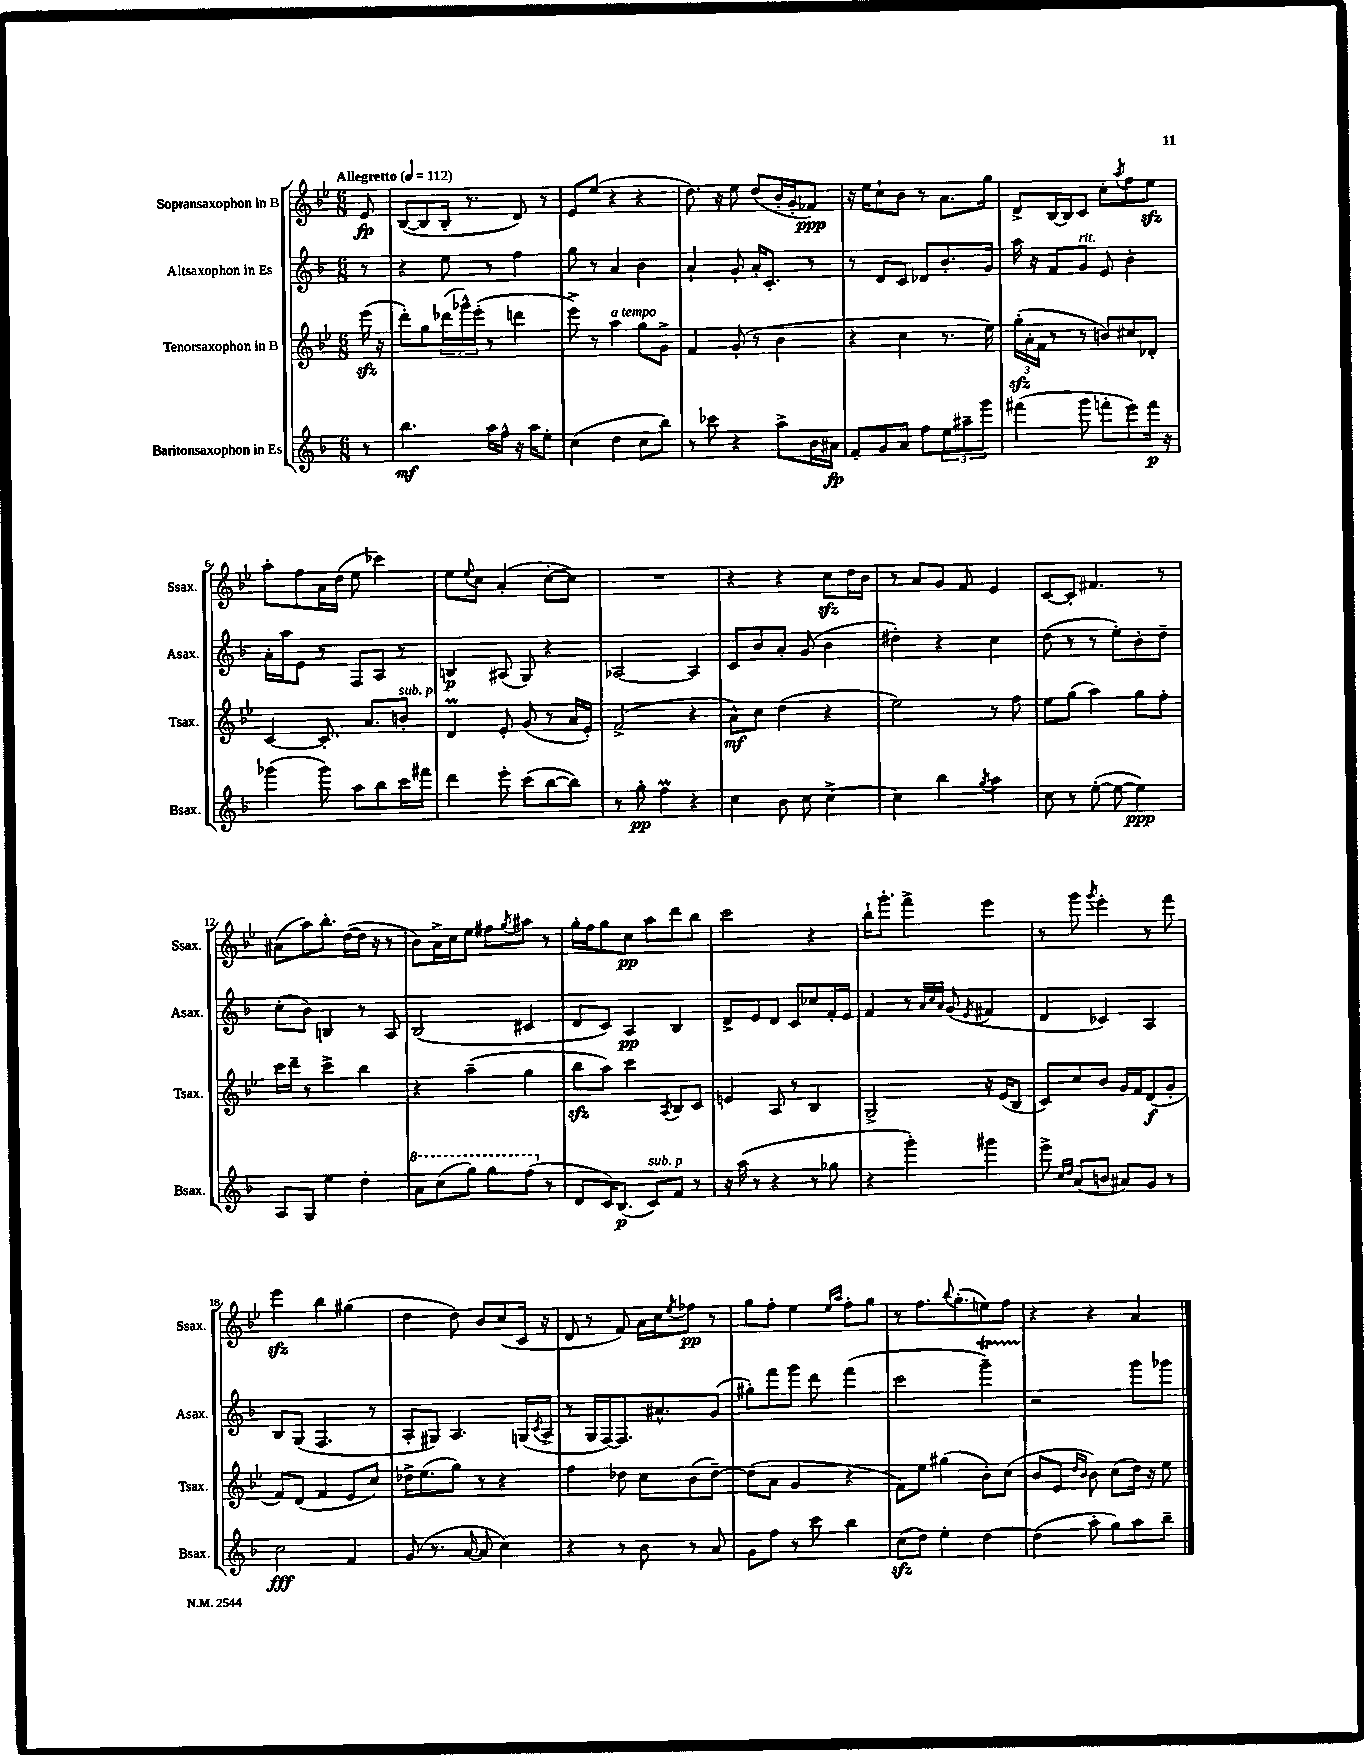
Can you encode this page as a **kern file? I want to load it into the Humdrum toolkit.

**kern	**kern	**kern	**kern
*staff4	*staff3	*staff2	*staff1
*clefG2	*clefG2	*clefG2	*clefG2
*k[b-]	*k[b-e-]	*k[b-]	*k[b-e-]
*M6/8	*M6/8	*M6/8	*M6/8
*MM112	*MM112	*MM112	*MM112
8r	(16eee-\	8r	8e-/
.	16r	.	.
=	=	=	=
4.bb-\	8ddd'\L)	4r	([8B-/L
.	8gg\	.	8B-/]
.	(24ddd-\L	8ee\	16B-'/Jk
.	24ggg-^^\)	.	.
.	.	.	8.r
.	(24eee-'\JJ	.	.
16aa\LL	8r	8r	.
16ff^^\JJ	.	.	.
16r	4ddd\	4ff\	8d/)
16aa\LK	.	.	.
8ee'\J	.	.	8r
=	=	=	=
(4cc\	8eee-^\)	8gg\	8e-/L
.	8r	8r	(8ee-/J
4dd\	4aa\	4a/	4r
8cc\L	8gg\L	4b-\	4r
8bb-\J)	8g^\J	.	.
=	=	=	=
8r	4f/	4a`/	8.dd\)
8ccc-\	.	.	.
.	.	.	16r
4r	(8g'/	8g'/	8ee-\
.	8r	16a'/LK	(8dd/L
.	.	8.c'/J	.
8aa^\L	4b-\	.	16b-'/L
.	.	.	16g'/J
16b-\L	.	8r	8f-/J)
16a#\JJ	.	.	.
=	=	=	=
8f'/L	4r	8r	16r
.	.	.	16ee-\LK
8g/	.	8d/L	8cc`\
8a/J	4cc\	8c/J	8b-\J
8ff\L	.	8d-/L	8r
12ee\	8.r	8.b-'/	8.a\L
12aa#~\	.	.	.
12ggg\J	.	.	.
.	16ee-\)	16g/Jk	16gg\Jk
=	=	=	=
(4fff#\	(24gg'\LL	16aa\	8d^/L
.	24a'\	.	.
.	.	16r	.
.	24f\JJ	.	.
.	8r	8f/L	[16B-/L
.	.	.	16B-/]J
8ggg\	8r	8g/J	8c/J
8fff'\L	8b/L)	8e/	8cc'\L
.	.	.	8qaa/
8eee\)	8cc#/	4b-'\	8ff\
16fff\Jk	8d-'/J	.	8ee-\J
16r	.	.	.
=	=	=	=
(4ggg-\	[4c/	16a'\LL	8aa'\L
.	.	16aa\J	.
.	.	8e\J	8ff\
8ggg-\)	8.c'/]	8r	16a\L
.	.	.	(16dd\JJ
8aa\L	.	8F/L	8ee-\
.	8.a/L	.	.
8bb-\	.	8A/J	4ccc-\)
16ccc\L	8b'/J	8r	.
16fff#\JJ	.	.	.
=	=	=	=
4ddd\	4d/	4B/	8ee-\L
.	.	.	8qqee-/
.	.	.	8cc\J
8eee'\	8e-'/	(8A#/	(4a'/
(8ccc\L	(8g/	8G/)	.
[8bb-\	8r	4r	[8cc'\L
8bb-\]J)	16a/LL	.	8cc\]J)
.	16e-'/JJ)	.	.
=	=	=	=
8r	(2f^/	[2A-/	2.r
8gg'\	.	.	.
4ff\	.	.	.
4r	4r	4A-/]	.
=	=	=	=
4cc\	8a^^\L)	8c/L	4r
.	8cc\J	8b-/	.
8b-\	(4dd\	8a'/J	4r
8cc\	.	(8g/	.
[4cc^\	4r	4b-\	8cc\L
.	.	.	16dd\L
.	.	.	16b-\JJ
=	=	=	=
4cc\]	2ee-\)	4dd#'\)	8r
.	.	.	8a/L
4bb-\	.	4r	8g/J
.	.	.	8f/
8qgg/	.	.	.
4aa\	8r	4cc\	4e-/
.	8ff\	.	.
=	=	=	=
8cc\	8ee-\L	(8dd\	[8c/L
8r	(8gg\J	8r	8c'/]J
([8ee'\	4aa\)	8r	4.f#/
8ee\_	.	8ee'\L)	.
4ee\])	8gg\L	8b-'\	.
.	8ff'\J	8dd~\J	8r
=	=	=	=
8A/L	16ccc\LL	(8cc'\L	(8a#\L
.	16ddd~\JJ	.	.
8G/J	8r	8b-\J)	8aa\)
4ee\	4ccc^\	4B/	8.bb-'\J
.	.	.	([16dd\LL
4dd'\	4bb-\	8r	16dd\]JJ
.	.	.	16r
.	.	8A/	8r
=	=	=	=
8aa\L	4r	(2B-/	8b-\L)
(8ccc\	.	.	16a^\L
.	.	.	16cc\J
8ggg\J)	(4aa~\	.	8ee-\J
8ggg\L	.	.	8ff#\L
.	.	.	8qgg/
(8fff\J	4gg\	4c#/	8aa#\J
8r	.	.	8r
=	=	=	=
8d/L	8bb-\L	8d/L	16gg'\LL
.	.	.	16ff\J
16c/K)	8aa\J)	8c/J)	8gg\
(8.B-/J	.	.	.
.	4ccc\	4A/	8cc\J
8c/L)	.	.	8aa\L
.	8qA/	.	.
8f/J	8B-/L	4B-/	8ddd\
8r	8c/J	.	8bb-\J
=	=	=	=
16r	4e/	8d^/L	2ccc\
(16aa\	.	.	.
8r	.	8e/	.
4r	8A/	8d/J	.
.	8r	8c/L	.
8r	4B-/	8cc-/	4r
8gg-\	.	16f'/L	.
.	.	16e/JJ	.
=	=	=	=
4r	2G^/	4f/	16bb-`\LK
.	.	.	8.ggg'\J
4ggg'\)	.	8r	4fff^\
.	.	32qqa/LLL	.
.	.	32qqcc/	.
.	.	32qqa/JJJ	.
.	.	(8g/	.
.	.	8qe/	.
4ggg#\	16r	4f#/	4eee-\
.	(16e-/LK	.	.
.	8B-/J	.	.
=	=	=	=
8eee^\	8c/L)	4d/	8r
16qqcc/LL	.	.	.
16qqdd/JJ	.	.	.
(8a/L	8cc/	.	8ggg\
.	.	.	8qggg/
8b/J	8b-/J	4c-/)	4eee-'\
8a#/L)	16g/LL	.	.
.	16f/J	.	.
8g/J	(8d/	4A/	8r
8r	8g'/J	.	8fff\
=	=	=	=
2cc\	8f/L)	8B-/L	4eee-\
.	(8d/J	(8G/J	.
.	4f/	4.F/	4bb-\
4f/	8e-/L	.	(4gg#\
.	8cc/J)	8r	.
=	=	=	=
(8g/	16dd-^\LK	8A'/L	4dd\
.	(8.ee-\	.	.
8.r	.	8G#/J)	.
.	8gg\J)	4.A/	8dd\)
[16a/	.	.	.
8a/]	8r	.	8b-/L
4cc\)	4r	.	(8cc/
.	.	(16G/LL	16c/Jk
.	.	8qc/	.
.	.	16A^/JJ	16r
=	=	=	=
4r	4ff\	8r	8d/
.	.	16G/LL	8r
.	.	[16F/J)	.
8r	8dd-\	8.F/]	8f/)
8b-\	8cc\L	.	16a\LL
.	.	8.a#^^/	16cc\J
.	.	.	8qee-/
8r	(8b-\	.	8ff-\J
8a/	[8dd-~\J)	(8g/J	8r
=	=	=	=
8g\L	(8dd-\]L	8gg#'\L)	8gg\L
8ff\J	8a\J	8fff\	8ff'\J
8r	4g/	8ggg\J	4ee-\
8ccc\	.	8ddd\	.
.	.	.	16qqee-/LL
.	.	.	16qqaa/JJ
4bb-\	4r	(4fff\	8ff'\L
.	.	.	8gg\J
=	=	=	=
(8cc\L	8f\L)	2ccc\	8r
8dd\J)	8ee-\J	.	8.ff\L
4ee'\	(4gg#\	.	.
.	.	.	8qqbb-/
.	.	.	(8.gg'\
[4dd\	8b-'\L)	4ggg~\)	8ee\)
.	(8cc\J	.	8ff\J
=	=	=	=
(4dd\]	8b-/L	2r	4r
.	8e-/J	.	.
.	16qqdd/LL	.	.
.	16qqb-/JJ	.	.
8aa'\	8b-\)	.	4r
8gg\L)	(8cc\L	.	.
8aa\	16dd\Jk)	8ggg\L	4a/
.	16r	.	.
8bb-~\J	8ee-\	8ggg-\J	.
==	==	==	==
*-	*-	*-	*-
